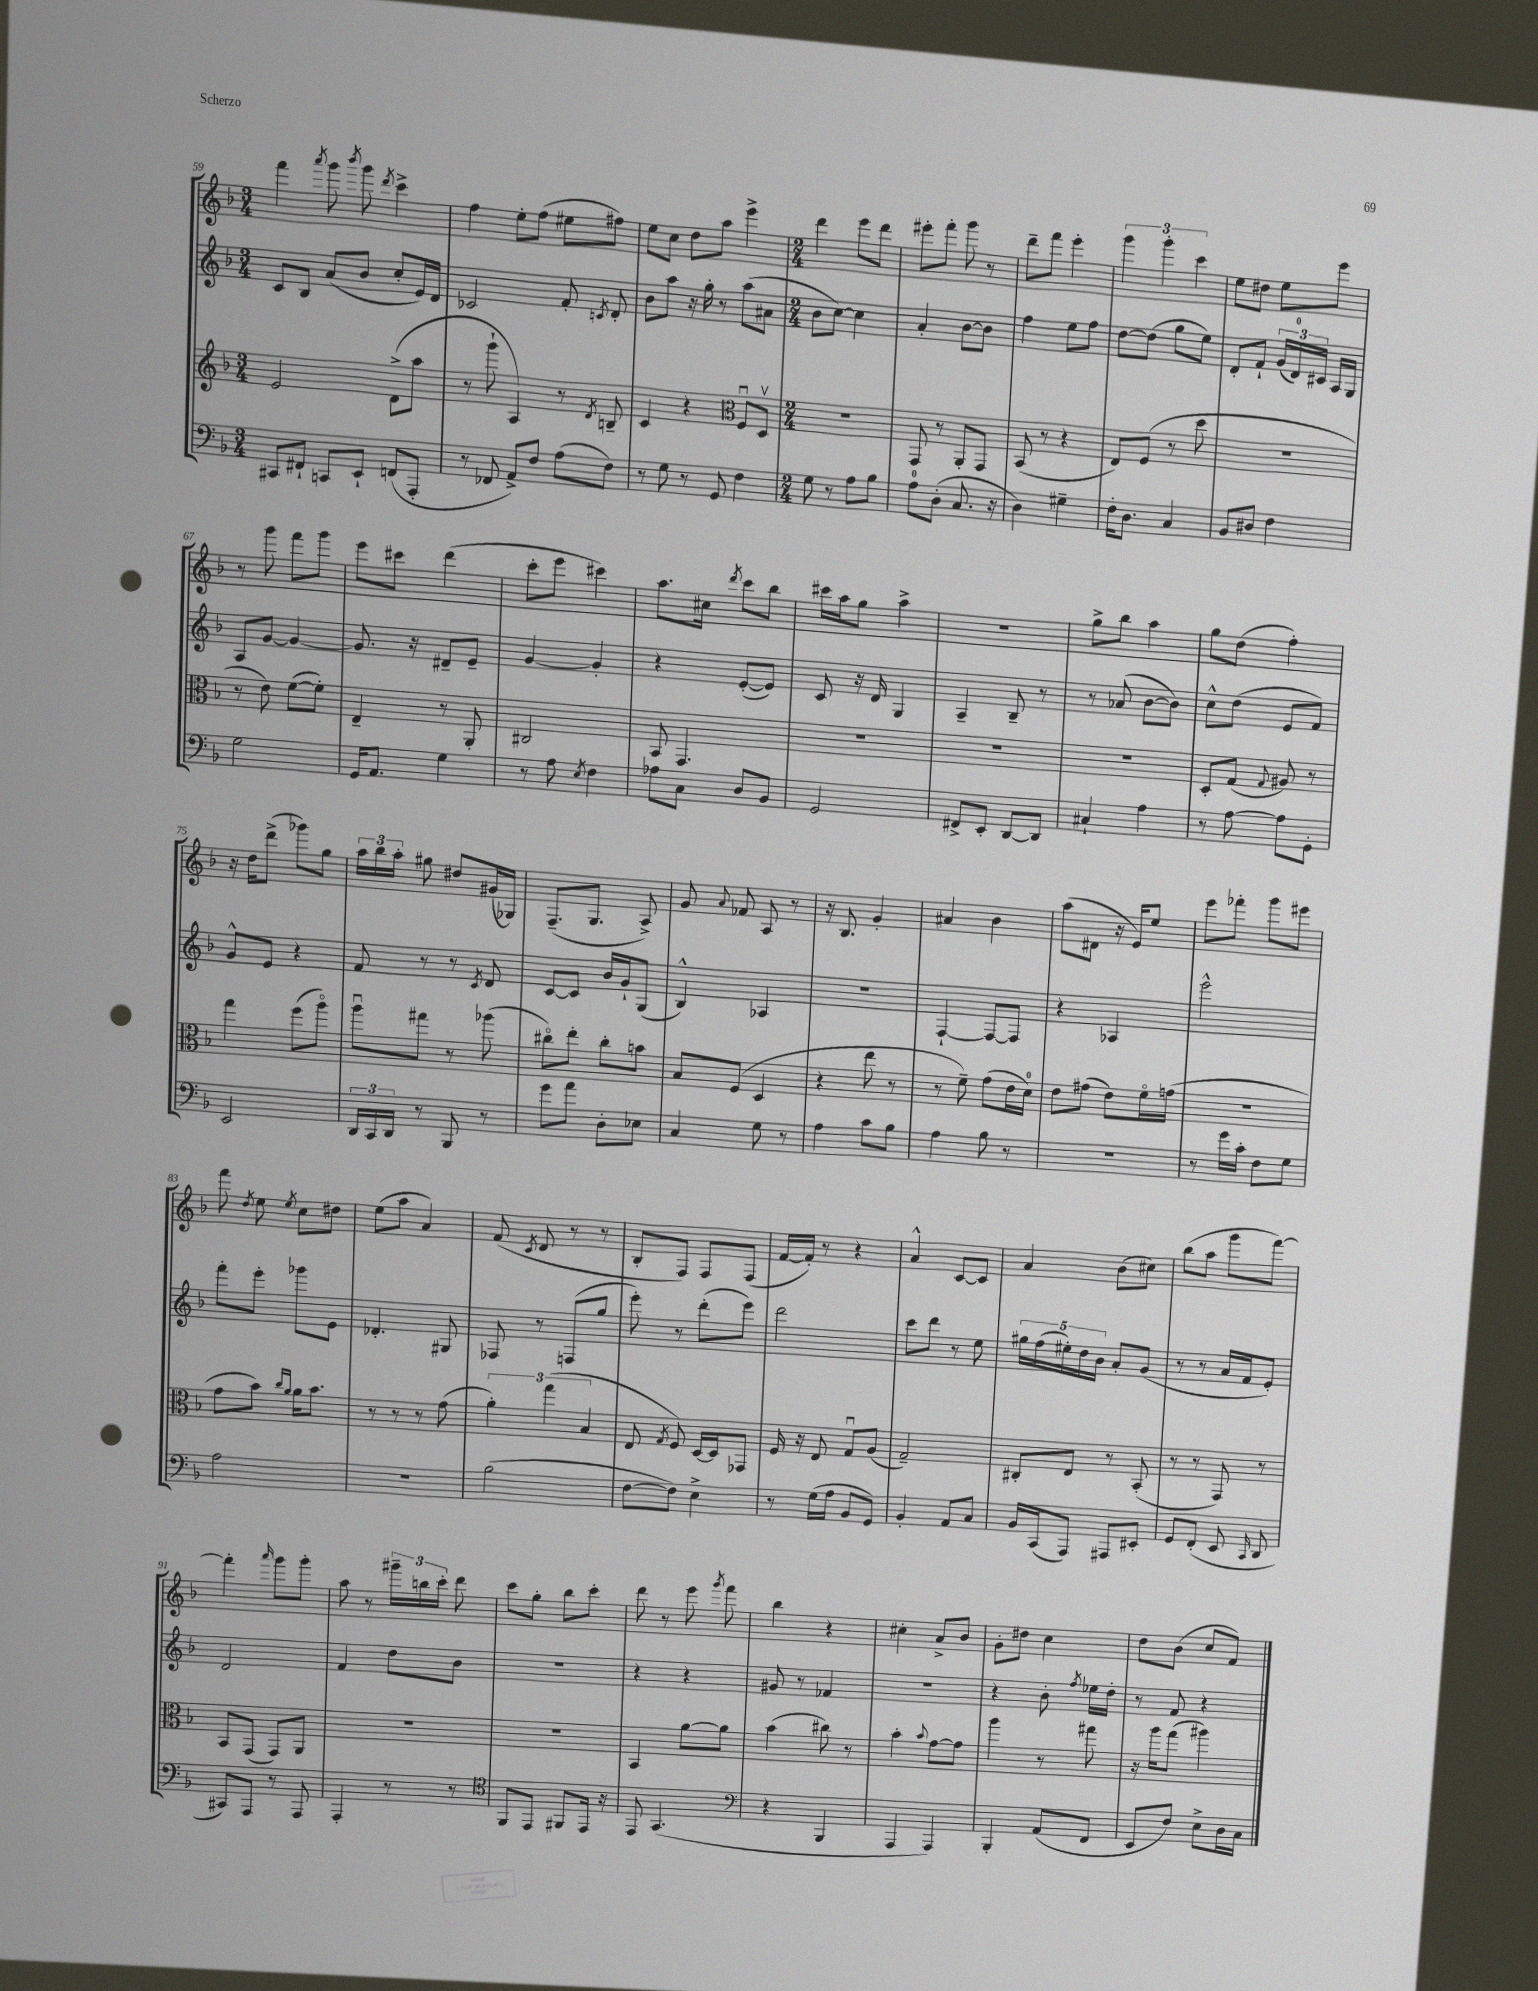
<<
\new StaffGroup <<
\new Staff = "s0" {
    \clef treble \key f \major \numericTimeSignature \time 3/4
    \autoBeamOff f'''4 \acciaccatura { a'''8 } g'''8 \acciaccatura { bes'''8 } g'''8 \acciaccatura { d'''8 } c'''4-> |
    f''4 e''8[-. f''8]( eis''8[ fis''8]) |
    e''8[ c''8] d''8[ a''8] e'''4-> |
    \numericTimeSignature \time 2/4 d'''4 e'''8[ d'''8] |
    eis'''8[-. f'''8]-. g'''8 r8 |
    d'''8[-- f'''8] e'''4-. |
    \tuplet 3/2 { g'''4 g'''4-. c'''4 } |
    e''8[ dis''8] e''8[ e'''8] |
    r8 g'''8 f'''8[ g'''8] |
    e'''8[ cis'''8] d'''4( |
    c'''8[-. e'''8] cis'''4) |
    a''8.[ cis''16] \acciaccatura { d'''8 } c'''8[ bes''8] |
    cis'''16[ a''16 g''8] a''4-> |
    R2 |
    g''8[-> bes''8] a''4 |
    g''8[ d''8]( f''4-.) |
    r16 d''16[ d'''8]->( ges'''8[) g''8] |
    \tuplet 3/2 { a''16[ bes''16 a''16]-. } gis''8 dis''8[ gis'16( ges16]) |
    f8.[--( g8.] a8->) |
    g'8 \appoggiatura { a'8 } fes'8 a8 r8 |
    r16 bes8. g'4-. |
    ais'4 bes'4 |
    a''8[( dis'8] r16 e'16[) e''8] |
    e'''8[ fes'''8]-. g'''8[ eis'''8] |
    f'''8 \acciaccatura { d''8 } e''8 \acciaccatura { e''8 } c''8[ dis''8] |
    e''8[( a''8] a'4) |
    f'8( \acciaccatura { c'8 } d'8 r8 r8 |
    bes8[-. f8]) f8[ f8]( |
    f'16[~ f'16]-.) r8 r4 |
    a'4-^ c'8[~ c'8] |
    a'4 bes'8[( cis''8]) |
    bes''8[( a''8] g'''8[ f'''8]~) |
    f'''4-. \grace { a'''16 } g'''8[ g'''8]-. |
    a''8 r8 \tuplet 3/2 { gis'''16[-- b''16 c'''16]-. } d'''8 |
    c'''8[ g''8]-. bes''8[ c'''8]-. |
    d'''8 r8 e'''8 \acciaccatura { g'''8 } f'''8 |
    bes''4 r4 |
    cis''4-. a'8[-> bes'8] |
    g'8[-. dis''8] c''4 |
    d''8[ bes'8]( c''8[ f'8]) \bar "|." |
}
\new Staff = "s1" {
    \clef treble \key f \major \numericTimeSignature \time 3/4
    \autoBeamOff c'8[ bes8] a'8[( bes'8] c''8[-. e'16) d'16] |
    ces'2 f'8-. \acciaccatura { c'8 } d'8-. |
    bes'8[ a''8] r16 g''16-. r8 a''8[( ais'8] |
    \numericTimeSignature \time 2/4 bes'8[ c''8]~) c''4 |
    a'4-. bes'8[~ bes'8] |
    f''4 e''8[ f''8] |
    d''8[~ d''8]( g''8[ e''8]) |
    d'8[-. f'8]-! \tuplet 3/2 { g'16[( d'16-0) cis'16] } a16[ g16] |
    a8[ g'8]~ g'4~ |
    g'8. r16 dis'8[-- e'8]-- |
    g'4~ g'4-. |
    r4 e'8[~-.( e'8]) |
    c'8 r16 d'16 g4 |
    a4-- bes8-- r8 |
    r8 aes'8( bes'8[~ bes'8]) |
    c''8[-^ d''8]( e'8[ f'8]) |
    g'8[-^ e'8] r4 |
    f'8 r8 r8 \acciaccatura { c'8 } d'8 |
    c'8[~ c'8] bes'16[ g'16-! g8]( |
    bes4-^) aes4 |
    r2 |
    f4~-! f8[~ f8] |
    r4 aes4 |
    e'''2-^ |
    f'''8[-. e'''8]-. ges'''8[ e'8] |
    des'4.-. gis8 |
    fes8 r8 f8[( g''8] |
    e'''8-.) r8 d'''8[-.( e'''8]) |
    d'''2 |
    c'''8[ d'''8] r8 e''8 |
    \tuplet 5/4 { gis''16[ f''16( eis''16-.) d''16 bes'16] } a'8[-. g'8]( |
    r8 r8 a'16[ f'16 e'8]-.) |
    d'2 |
    f'4 d''8[ bes'8] |
    R2 |
    r4 r4 |
    gis'8 r8 fes'4 |
    r2 |
    r4 bes'8-. \acciaccatura { f''8 } ees''16[ d''16]-. |
    r8 f'8 r4 \bar "|." |
}
\new Staff = "s2" {
    \clef treble \key f \major \numericTimeSignature \time 3/4
    \autoBeamOff e'2 d'8[->( a''8] |
    r8 g'''8-! a4) r8 \acciaccatura { d'8 } b8-- |
    c'4 r4 \clef alto f8[\downbow d8]\upbow |
    \numericTimeSignature \time 2/4 R2 |
    g,8 r8 a,8[-. g,8] |
    bes,8( r8 r4 |
    e8[) f8]( r8 d''8 |
    r2 |
    r8 e'8) f'8[~( f'8]-.) |
    e4-- r8 a,8-. |
    cis2 |
    bes,8 g,4. |
    R2 |
    R2 |
    R2 |
    d8[-. g8]( \appoggiatura { g8 } ais8) r8 |
    g''4 f''8[( a''8]\flageolet) |
    a''8[\downbow gis''8] r8 aes''8( |
    cis''8[\flageolet) e''8]-. cis''8[-. b'8] |
    bes8[ f8]( d4 |
    r4 e''8 r8 |
    r8 f'8--) g'8[( e'16 d'16]-0) |
    e'8[ gis'8]( e'8[) f'16\flageolet g'16]( |
    r2 |
    g'8[ bes'8]) \grace { c''16[ a'16] } a'16[ bes'8.] |
    r8 r8 r8 g'8( |
    \tuplet 3/2 { a'4-.) g''4( bes4 } |
    e8 \acciaccatura { g8 } f8) d16[~ d16 ges,8] |
    f16 r16 e8 g8[\downbow a8]( |
    g2--) |
    cis8[-. e8] r8 bes,8-.( |
    r8 r8 g,8) r8 |
    bes,8[ g,8]( g,8[) a,8] |
    R2 |
    R2 |
    bes,4 a'8[~ a'8] |
    bes'4( cis''8) r8 |
    bes'4-. \appoggiatura { bes'8 } g'8[~ g'8] |
    a''4 r8 gis''8 |
    r16 a''16[ g''8]( ais''4) \bar "|." |
}
\new Staff = "s3" {
    \clef bass \key f \major \numericTimeSignature \time 3/4
    \autoBeamOff cis,8[ fis,8]-! c,8[ e,8]-! f,8[( a,,8]-. |
    r8 fes,8 a,8[->) f8] a8[( f8]) |
    r8 g8 r8 g,8 f4 |
    \numericTimeSignature \time 2/4 g8 r8 a8[ bes8] |
    a8[-0 d8]-.( c8. r16 |
    d4) gis4-- |
    f16[-. d8.] c4 |
    bes,8[ dis8] f4 |
    g2 |
    g,16[ a,8.] g4 |
    r8 a8 \acciaccatura { e8 } f4 |
    aes8[ c8] d8[ bes,8] |
    g,2 |
    fis,8[-> e,8]-. d,8[~ d,8] |
    cis4-! a4 |
    r8 a8~ a8[ g,8]-. |
    e,2 |
    \tuplet 3/2 { d,16[ c,16 d,16] } r8 bes,,8 r8 |
    g'8[ a'8] d8[-. ees8] |
    c4 g8 r8 |
    a4 c'8[ bes8] |
    a4 bes8 r8 |
    R2 |
    r8 g'16[ c'16]-. f8[ g8] |
    a2 |
    R2 |
    bes2( |
    f8[~ f8]) e4-> |
    r8 g16[( a16] bes,8[ g,8]) |
    bes,4-. a,8[ c8] |
    bes,16[ c,16( a,,8]) ais,,8[ eis,8]-. |
    g,8[ f,8]-.( e,8 \grace { c,16 } d,8 |
    cis,8[) a,,8] r8 a,,8 |
    a,,4-. r8 r8 |
    \clef tenor f,8[ e,8] fis,8[ e,16] r16 |
    e,8 g,4.( |
    \clef bass r4 bes,,4 |
    a,,4 a,,4) |
    bes,,4-. a,8[( f,8] |
    e,8[ f8]) e8[-> d16 c16] \bar "|." |
}
>>
>>
\layout { \context { \Score currentBarNumber = #59 } }
